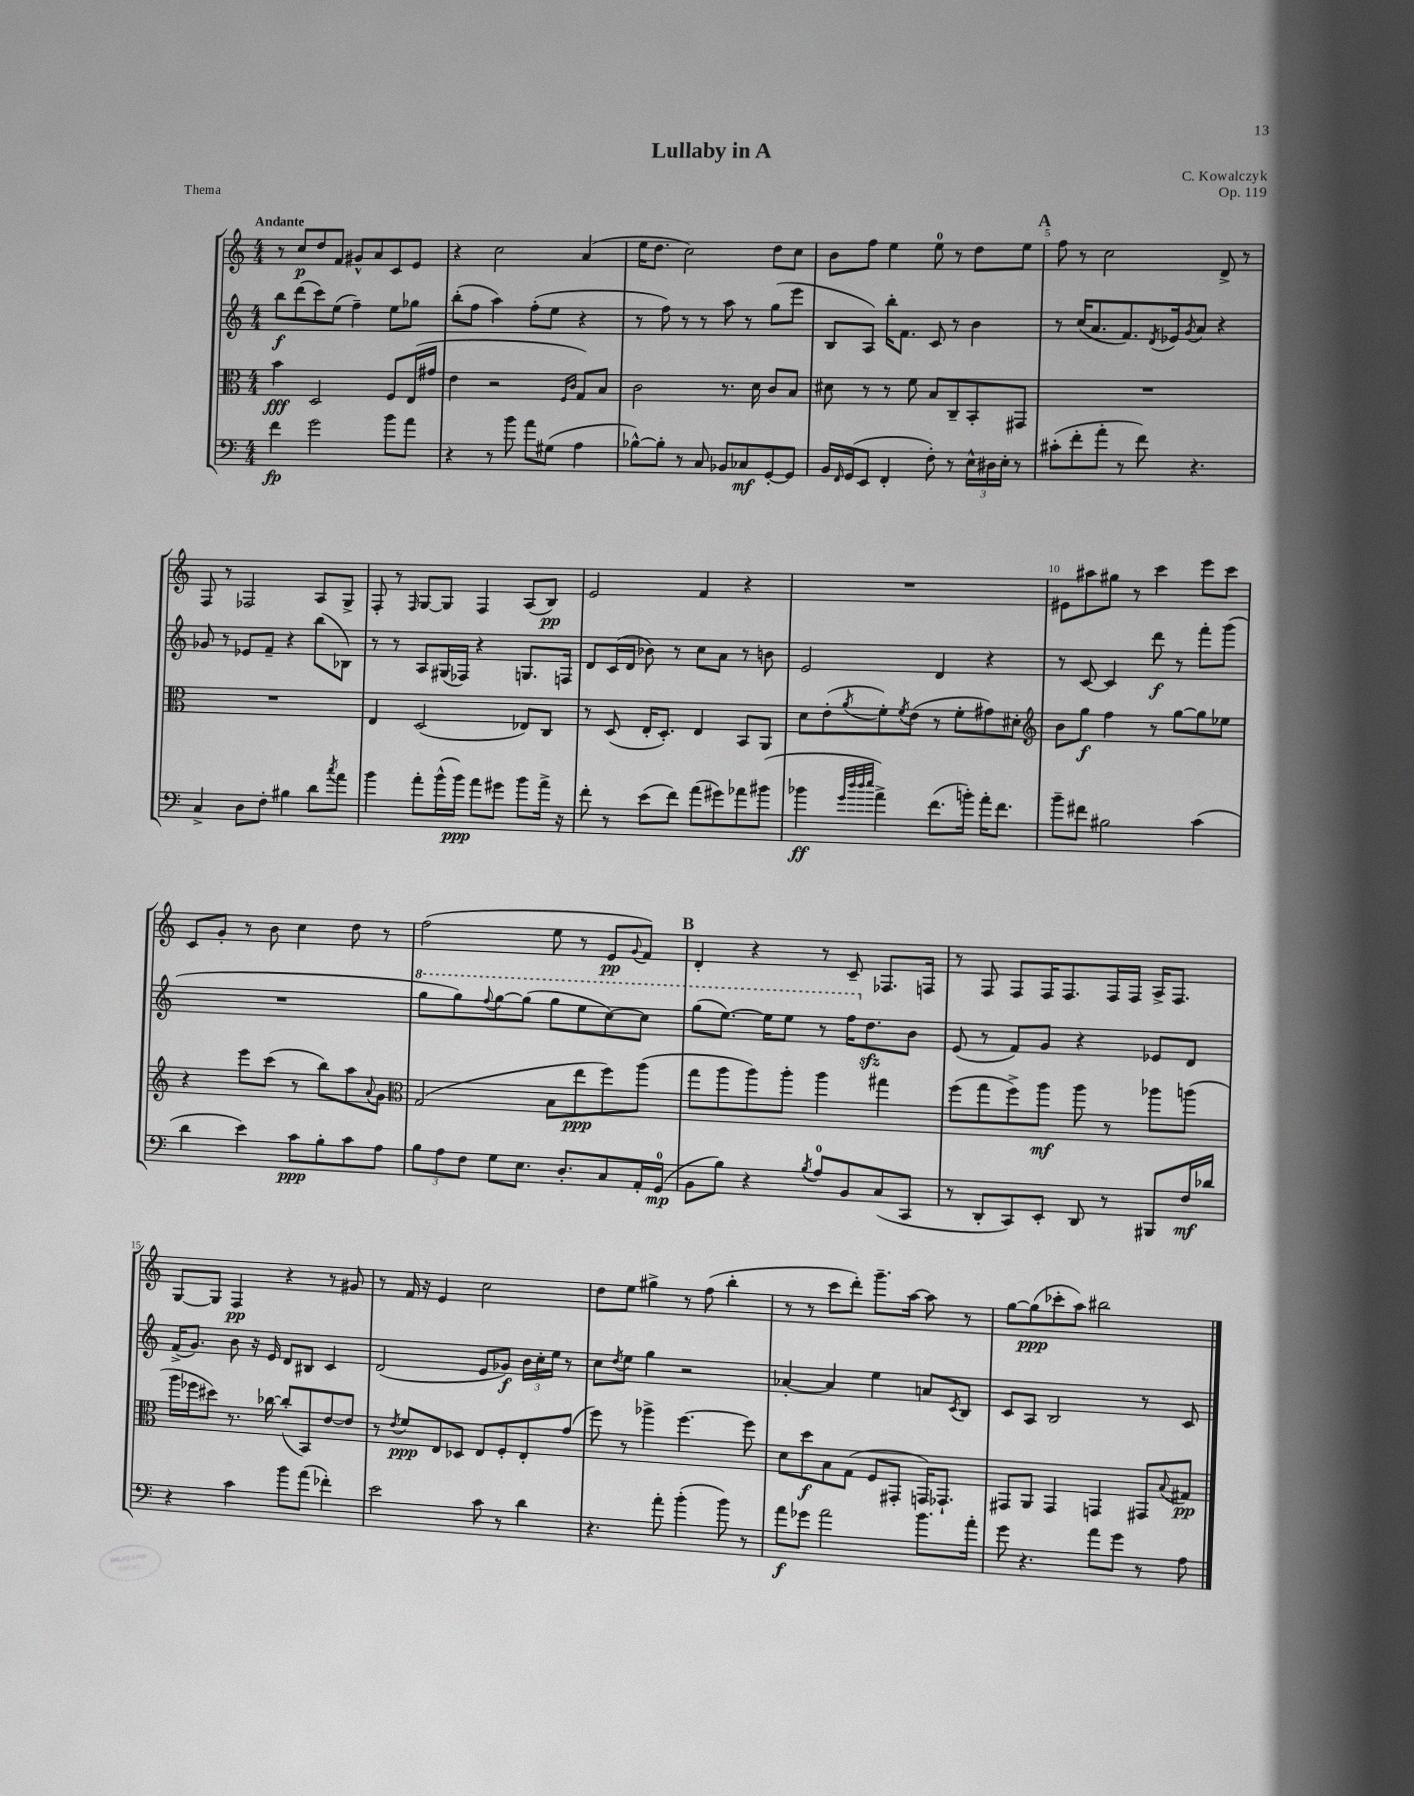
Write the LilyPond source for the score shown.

\header { title = "Lullaby in A" composer = "C. Kowalczyk" opus = "Op. 119" piece = "Thema" }
<<
\new StaffGroup <<
\new Staff = "s0" {
    \clef treble \key c \major \numericTimeSignature \time 4/4 \tempo "Andante"
    r8 c''8\p d''8 f'8 gis'8-^ a'8 c'8 e'8 |
    r4 c''2 a'4( |
    e''16 d''8. c''2) d''8 c''8 |
    b'8 f''8 e''4 e''8-0 r8 d''8 e''8 |
    \mark \markup { \bold "A" } f''8 r8 c''2 d'8-> r8 |
    f8 r8 fes2 a8 g8-> |
    f8-. r8 \grace { f16 } g8~ g8 f4 a8( b8\pp) |
    e'2 f'4 r4 |
    R1 |
    eis'8 ais''8 gis''8 r8 c'''4 e'''8 c'''8 |
    c'8 g'8-. r8 b'8 c''4 d''8 r8 |
    f''2( e''8 r8 e'8\pp \appoggiatura { g'8 } f'8) |
    \mark \markup { \bold "B" } d'4-. r4 r8 c'8-- fes8. f16 |
    r8 f8 f8 f16 f8. f16 f16 a16-> f8. |
    g8~ g8 f4\pp r4 r8 gis'8 |
    r8 f'16 r16 e'4 c''2 |
    d''8 e''8 gis''4-> r8 f''8( b''4-. |
    r8 r8 c'''8 d'''8-.) g'''8.-- a''16~ a''8 r8 |
    g''8~ g''8\ppp( ces'''8-. a''8) bis''2 \bar "|." |
}
\new Staff = "s1" {
    \clef treble \key c \major \numericTimeSignature \time 4/4
    b''8\f d'''8( c'''8) e''8( f''4--) e''8 ges''8 |
    b''8-.( f''8 a''4) f''8-.( e''8 r4 |
    r8 f''8) r8 r8 a''8 r8 g''8( e'''8 |
    b8 a8) b''16-. f'8. c'8 r8 b'4 |
    \mark \markup { \bold "A" } r8 c''16( a'8. f'8.) \acciaccatura { d'8 } ees'16 \acciaccatura { g'8 } a'8 r4 |
    ges'8 r8 ees'8 f'8-- r4 b''8( bes8) |
    r8 r8 a8 gis16( fes16) r4 g8. f16 |
    d'8 c'16( d'16 bes'8) r8 c''8 a'8 r8 b'8 |
    e'2 d'4 r4 |
    r8 c'8~ c'4 d'''8\f r8 f'''8-. g'''8( |
    R1 |
    \ottava #1 g'''8 g'''8) \appoggiatura { f'''8 } g'''8~ g'''8( g'''8 e'''8 c'''8~) c'''8 |
    \mark \markup { \bold "B" } g'''8( e'''8.~) e'''16 e'''8 r8 f'''16 \ottava #0 d''8.\sfz b'8 |
    e'8( r8 f'8) g'8 r4 ees'8 d'8 |
    f'16->( g'8.) b'8 r16 e'16 d'8 bis8 c'4 |
    d'2( e'8 ges'8\f) \tuplet 3/2 { b'16 c''16-. e''16 } r8 |
    c''8 \acciaccatura { d''8 } e''8 g''4 r2 |
    aes'4~-. aes'4 e''4 a'8 \acciaccatura { c'8 } b8 |
    c'8 a8 b2 r8 c'8 \bar "|." |
}
\new Staff = "s2" {
    \clef alto \key c \major \numericTimeSignature \time 4/4
    b'4\fff d2 f8 e16( gis'16 |
    e'4 r2 \grace { f16 c'16 } g8) b8 |
    c'2 r8. d'16 c'8 b8 |
    dis'8 r8 r8 f'8 b8 c8-- b,8-. gis,8 |
    \mark \markup { \bold "A" } R1 |
    R1 |
    e4 d2( ees8) c8 |
    r8 d8( e16-. d8.-.) e4 b,8 a,8 |
    d'8 e'8-.( \acciaccatura { a'8 } f'8-.) \acciaccatura { f'8 } e'8( r8 f'8-. gis'8) dis'8-. |
    \clef treble b'8 g''8\f f''4 r8 g''8~ g''8 ees''8 |
    r4 e'''8 c'''8( r8 b''8) a''8 \appoggiatura { a'8 } g'8 |
    \clef alto g2( b8 e''8\ppp f''8) a''8( |
    \mark \markup { \bold "B" } g''8 a''8 a''8) a''8-. a''4 gis''4 |
    f''8( g''8 f''8->) a''8\mf a''8 r8 aes''8 a''8( |
    a''16 fes''16 dis''8) r8. ces''16~ ces''8-.( b,8) e'8~ e'8 |
    r8 \acciaccatura { e'8 } f'8\ppp e8 des8 e8 f8-. e8-. g'8( |
    f''8) r8 aes''4-> f''4.~ f''8 |
    d'8 d''8\f b8 g8( f8 gis,8-. g,16) ges,8.-! |
    gis,8 a,8 gis,4 g,4 gis,8 \appoggiatura { b8 } gis8\pp \bar "|." |
}
\new Staff = "s3" {
    \clef bass \key c \major \numericTimeSignature \time 4/4
    f'4\fp g'2 b'8 a'8 |
    r4 r8 b'8 a'8 gis8( a4 |
    bes8~-^) bes8-. r8 c8 bes,8 ces8\mf g,8~-. g,8 |
    b,16 \grace { f,16 } g,16( e,8 f,4-. f8-.) r8 \tuplet 3/2 { e16-^ dis16 e16-. } r8 |
    \mark \markup { \bold "A" } cis'8-.( f'8-. a'8-. r8 f'8) r4. |
    c4-> d8 f8-. bis4 d'8 \acciaccatura { c''8 } a'8 |
    b'4 a'8-. b'16-^( b'16\ppp) a'8 gis'8 b'8 a'16-> r16 |
    f'8-. r8 e'8( f'8) a'8( gis'8) aes'8 bis'8( |
    bes'4\ff \grace { g'32 d''32 d''32 e''32 } a'4->) f'8.( b'16-.) a'16-. f'8. |
    b'8-- fis'8 bis2 c'4( |
    d'4 e'4) c'8\ppp b8-. c'8 a8 |
    \tuplet 3/2 { b8 a8 f8 } g8 e8. d8.-. c8 a,16-. g,16-0\mp( |
    \mark \markup { \bold "B" } b,8 b8) r4 \acciaccatura { b8 } a8-0 b,8 c8( c,8 |
    r8 d,8-. c,8) e,8-. d,8 r8 bis,,8 f16\mf des'16 |
    r4 c'4 b'8 a'8( fes'4-.) |
    e'2 c'8 r8 d'4 |
    r4. a'8-. b'4-.( b'8) r8 |
    a'8\f ges'8 a'2 b'8. a'16-. |
    g'8 r4. a'8 g'8 r8 a8 \bar "|." |
}
>>
>>
\layout { \context { \Score \override BarNumber.break-visibility = ##(#f #t #t) barNumberVisibility = #(every-nth-bar-number-visible 5) } }
